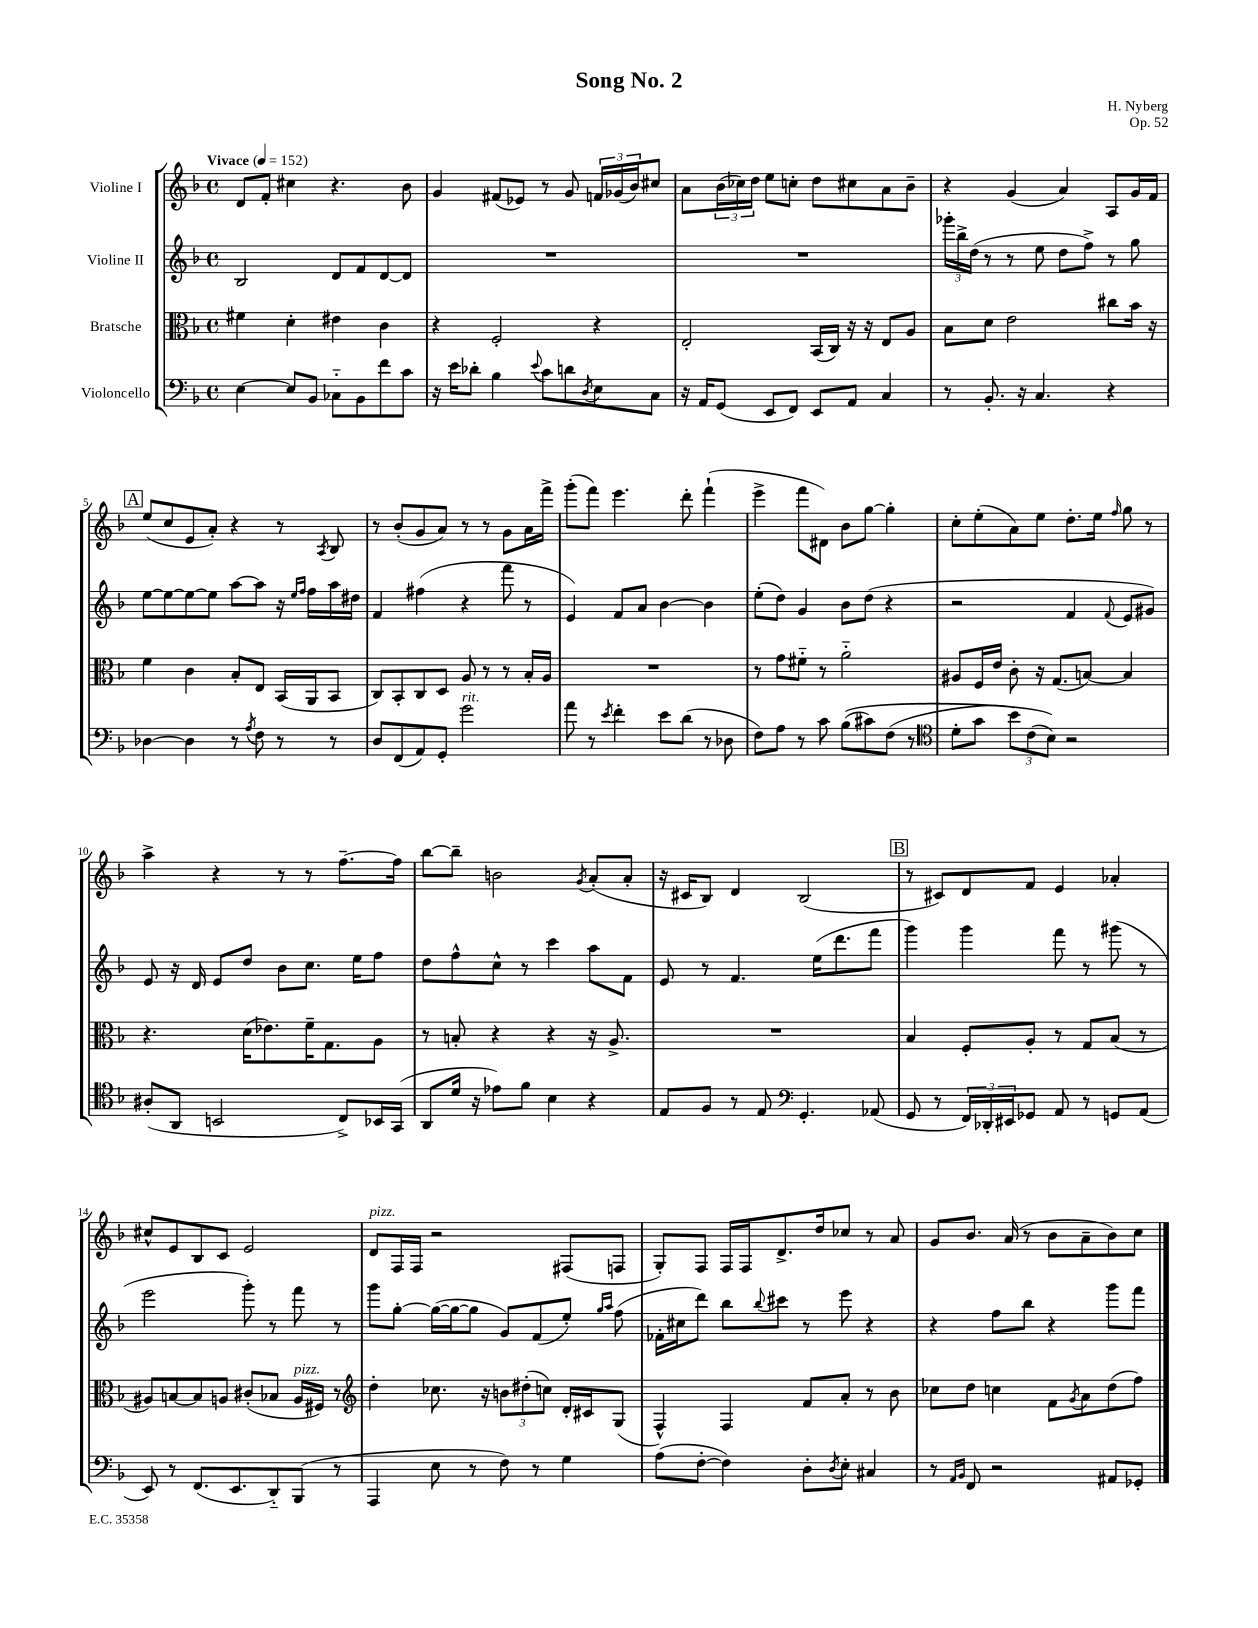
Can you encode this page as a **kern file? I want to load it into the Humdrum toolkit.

**kern	**kern	**kern	**kern
*part4	*part3	*part2	*part1
*staff4	*staff3	*staff2	*staff1
*I"Violoncello	*I"Bratsche	*I"Violine II	*I"Violine I
*clefF4	*clefC3	*clefG2	*clefG2
*k[b-]	*k[b-]	*k[b-]	*k[b-]
*M4/4	*M4/4	*M4/4	*M4/4
*met(c)	*met(c)	*met(c)	*met(c)
*MM152	*MM152	*MM152	*MM152
=1	=1	=1	=1
!	!	!	!LO:TX:a:B:t=Vivace
[4E\	4f#X\	2B-/	8d/L
.	.	.	8f'/J
8E/L]	4d'\	.	4cc#X\
8BB-/J	.	.	.
8C-X\L	4e#X\	8d/L	4.r
8BB-\	.	8f/	.
8f\	4c\	[8d/	.
8c\J	.	8d/J]	8b-\
=2	=2	=2	=2
16r	4r	1r	4g/
16e\KL	.	.	.
8d-X'\J	.	.	.
4B-\	2F'/	.	(8f#X/L
.	.	.	8e-X/J)
8qqe/	.	.	.
8c\L	.	.	8r
8dn\	.	.	8g/
8qD/	.	.	.
8E\	4r	.	24fn/LL
.	.	.	(24g-X/
.	.	.	24b-/J)
8C\J	.	.	8cc#X/J
=3	=3	=3	=3
16r	2E'/	1r	8a\L
16AA/KL	.	.	.
(8GG/J	.	.	(24b-\L
.	.	.	24cc-X\)
.	.	.	24dd\JJ
8EE/L	.	.	8ee\L
8FF/J)	.	.	8ccn'\J
8EE/L	(16BB-/LL	.	8dd\L
.	16C/JJ)	.	.
8AA/J	16r	.	8cc#X\
.	16r	.	.
4C/	8E/L	.	8a\
.	8A/J	.	8b-~\J
=4	=4	=4	=4
8r	8B-\L	24ggg-X'\LL	4r
.	.	24bb-^\	.
.	.	(24dd\JJ	.
8.BB-'/	8d\J	8r	.
.	2e\	8r	(4g/
16r	.	.	.
4.C/	.	8ee\	.
.	.	8dd\L	4a/)
.	.	8ff^\J)	.
4r	8cc#X\L	8r	8A/L
.	16b-\Jk	8gg\	16g/L
.	16r	.	16f/JJ
!!LO:LB:g=z
!!LO:REH:place=s1:t=A
=5	=5	=5	=5
[4D-X\	4f\	[8ee\L	(8ee/L
.	.	8ee\_	8cc/
4D-\]	4c\	8ee\_	8e/
.	.	8ee\J]	8a'/J)
8r	8B-'/L	[8aa\L	4r
8qA/	.	.	.
8F\	8E/J	8aa\J]	.
8r	(16BB-/LL	16r	8r
.	.	16qqee/LL	.
.	.	16qqff/JJ	.
.	16AA/J	16ff\LL	.
.	.	.	8qA/
8r	8BB-/J	16aa\	8B-/
.	.	16dd#X\JJ	.
=6	=6	=6	=6
8D/L	8C/L)	4f/	8r
(8FF/	8BB-'/	.	(8b-'/L
8AA/)	8C/	(4ff#X\	8g/
8GG'/J	8D/J	.	8a/J)
!LO:TX:a:i:t=rit.	!	!	!
2g\	8A/	4r	8r
.	8r	.	8r
.	8r	8fff\	8g\L
.	16B-'/LL	8r	16a\L
.	16A/JJ	.	16fff^\JJ
=7	=7	=7	=7
8a\	1r	4e/)	(8ggg'\L
8r	.	.	8fff\J)
8qe/	.	.	.
4f'\	.	8f/L	4.eee\
.	.	8a/J	.
8e\L	.	[4b-\	.
(8d\J	.	.	8ddd'\
8r	.	4b-\]	(4fff`\
8D-X\	.	.	.
=8	=8	=8	=8
8F\L)	8r	(8ee'\L	4eee^\
8A\J	8g\L	8dd\J)	.
8r	8f#X\J	4g/	8fff\L
8c\	8r	.	8d#X\J)
((8B-\L	2a\	8b-\L	8b-\L
8c#X\)	.	(8dd\J	[8gg\J
(8F\J	.	4r	4gg'\]
8r	.	.	.
=9	=9	=9	=9
*clefC4	*	*	*
8d'\L	8A#X/L	2r	8cc'\L
8g\J	16F/L	.	(8ee'\
.	16e/JJ	.	.
12b-\L)	8c'\	.	8a\)
(12c\	.	.	.
.	16r	.	8ee\J
12B-\J))	.	.	.
.	(8.G/L	.	.
2r	.	4f/	8.dd'\L
.	[8Bn/J)	.	.
.	.	.	16ee\Jk
.	.	8qqf/	16qqff/
.	4B/]	8e/L	8gg\
.	.	8g#X/J)	8r
!!LO:LB:g=z
=10	=10	=10	=10
(8A#X'/L	4.r	8e/	4aa^\
8AA/J	.	16r	.
.	.	16d/	.
2BBn/	.	8e/L	4r
.	(16d\KL	8dd/J	.
.	8.e-X\)	.	.
.	.	8b-\L	8r
.	16f~\K	8.cc\J	8r
.	8.G\	.	.
8C^/L)	.	.	[8.ff~\L
.	.	16ee\KL	.
16BB-X/L	8A\J	8ff\J	.
(16GG/JJ	.	.	16ff\Jk]
=11	=11	=11	=11
8AA/L	8r	8dd\L	[8bb-\L
16d/Jk	8Bn'/	8ff^^\	8bb-~\J]
16r	.	.	.
8e-X\L)	4r	8cc^^\J	2bn\
8f\J	.	8r	.
4B-\	4r	4ccc\	.
.	.	.	8qg/
4r	16r	8aa\L	(8a'/L
.	8.A^/	.	.
.	.	8f\J	8a'/J
=12	=12	=12	=12
8E/L	1r	8e/	16r
.	.	.	16c#X/KL
8F/J	.	8r	8B-/J)
8r	.	4.f/	4d/
8E/	.	.	.
*clefF4	*	*	*
4.GG'/	.	.	(2B-/
.	.	(16ee\KL	.
.	.	8.ddd\	.
(8AA-X/	.	8fff\J	.
!!LO:REH:place=s1:t=B
=13	=13	=13	=13
8GG/	4B-/	4ggg\)	8r
8r	.	.	8c#X/L)
24FF/LL)	8F'/L	4ggg\	8d/
24DD-X'/	.	.	.
24EE#X/J	.	.	.
8GG-X/J	8A'/J	.	8f/J
8AA/	8r	8fff\	4e/
8r	8G/L	8r	.
8GGn/L	(8B-/J	(8ggg#X\	4a-X'/
(8AA/J	8r	8r	.
!!LO:LB:g=z
=14	=14	=14	=14
8EE/)	8A#X/L)	2eee\	8cc#X^^/L
8r	[8Bn/	.	8e/
(8.FF/L	8B/]	.	8B-/
.	8An/J	.	8c/J
8.EE/	.	.	.
.	(8c#X'/L	8ggg'\)	2e/
8DD/)	8B-X/J	8r	.
!	!LO:TX:a:i:t=pizz.	!	!
(8BBB-/J	16A/LL	8fff\	.
.	16F#X/JJ)	.	.
8r	8r	8r	.
=15	=15	=15	=15
*	*clefG2	*	*
!	!	!	!LO:TX:a:i:t=pizz.
4AAA/	4dd'\	8ggg\L	8d/L
.	.	[8gg'\J	16F/L
.	.	.	16F/JJ
8E\	8.cc-X\	(16gg\LL_	2r
.	.	16gg\J_	.
8r	.	8gg\J]	.
.	16r	.	.
8F\)	12bn\L	8g/L)	.
.	(12dd#X'\	.	.
8r	.	(8f/	.
.	12ccn\J)	.	.
4G\	16d'/LL	8ee'/J)	(8F#X/L
.	16c#X/J	.	.
.	.	16qqgg/LL	.
.	.	16qqaa/JJ	.
.	(8G/J	(8ff\	8Fn/J
=16	=16	=16	=16
(8A\L	4F^^/)	16f-X'\LL	8G'/L)
.	.	16cc#X\J	.
[8F'\J	.	8ddd\J)	8F/J
4F\])	4F/	8bb-\L	16F/LL
.	.	.	16F/J
.	.	8qqbb-/	.
.	.	8ccc#X\J	8.d^/
8D'\L	8f/L	8r	.
.	.	.	16dd/k
8qD/	.	.	.
8E'\J	8a'/J	8eee\	8cc-X/J
4C#X/	8r	4r	8r
.	8b-\	.	8a/
=17	=17	=17	=17
8r	8cc-X\L	4r	8g/L
16qqAA/LL	.	.	.
16qqBB-/JJ	.	.	.
8FF/	8dd\J	.	8.b-/J
2r	4ccn\	8ff\L	.
.	.	.	(16a/
.	.	8bb-\J	8r
.	8f\L	4r	8b-\L
.	8qg/	.	.
.	8a\	.	8a~\
8AA#X/L	(8dd\	8ggg\L	8b-\)
8GG-X'/J	8ff\J)	8fff\J	8cc\J
==	==	==	==
*-	*-	*-	*-
